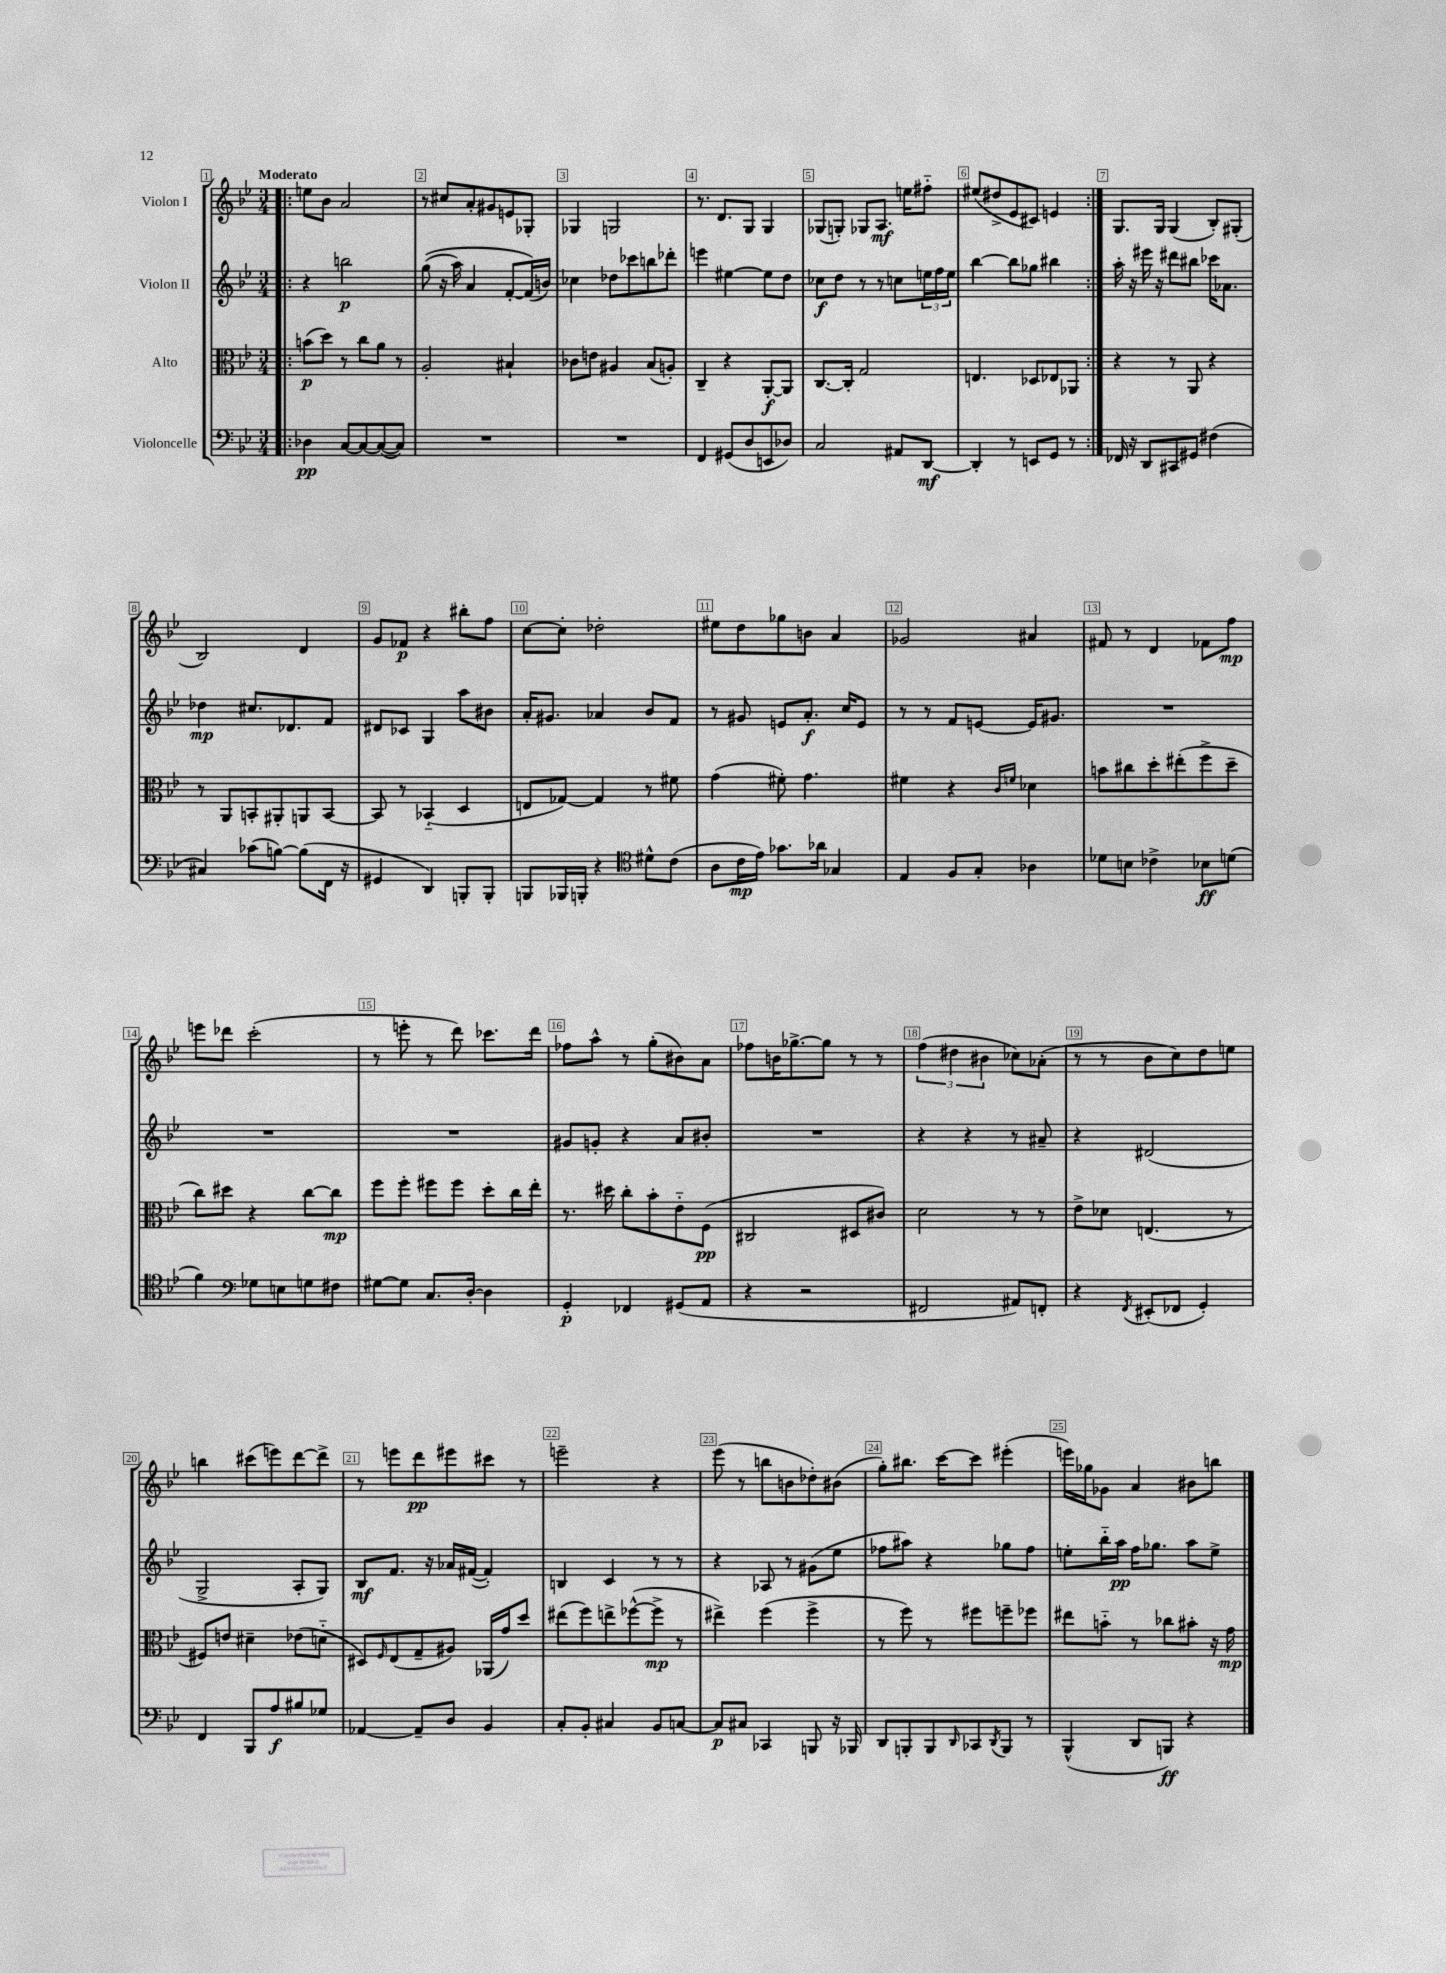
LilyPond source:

<<
\new StaffGroup <<
\new Staff = "s0" \with { instrumentName = "Violon I" } {
    \clef treble \key bes \major \numericTimeSignature \time 3/4 \tempo "Moderato"
    \repeat volta 2 { \bar ".|:" e''8 bes'8 a'2 |
    r8 cis''8 a'8-. gis'8 e'8 ges8-. |
    ges4 g2 |
    r8. d'8. g8 g4 |
    ges8( g8-.) ges8 a8.\mf e''16 fis''8-_ |
    eis''8( dis''8-> ees'8 cis'8) e'4 | }
    g8. g16 g4( bes8-.) gis8-.( |
    bes2) d'4 |
    g'8 fes'8\p r4 bis''8-. f''8 |
    c''8~ c''8-. des''2-. |
    eis''8 d''8 ges''8 b'8 a'4 |
    ges'2 ais'4 |
    fis'8 r8 d'4 fes'8 f''8\mp |
    e'''8 des'''8 c'''2-.( |
    r8 e'''8-. r8 d'''8) ces'''8. d'''16 |
    fes''8 a''8-^ r8 g''8-.( bis'8) a'8 |
    fes''8 b'16 ges''8.~-> ges''8 r8 r8 |
    \tuplet 3/2 { f''4( dis''4 bis'4 } ces''8) aes'8-.( |
    r8 r8 bes'8 c''8) d''8 e''8 |
    b''4 cis'''8( e'''8) d'''8~ d'''8-> |
    r8 e'''8 d'''8\pp eis'''8 cis'''8 r8 |
    e'''2-- r4 |
    ees'''8( r8 b''8 b'8 des''8-.) bis'8( |
    g''8-.) bis''8. c'''16~ c'''8 eis'''4-.( |
    e'''16) ges''16 ges'8 a'4 bis'8 b''8 \bar "|." |
}
\new Staff = "s1" \with { instrumentName = "Violon II" } {
    \clef treble \key bes \major \numericTimeSignature \time 3/4
    \repeat volta 2 { \bar ".|:" r4 b''2\p |
    g''8(\( r16 a''16) a'4 f'8~-. f'16(\) b'16) |
    ces''4 des''8 ces'''8 b''8 des'''8-. |
    e'''4 eis''4~ eis''8 d''8 |
    ces''8\f d''8 r8 r8 c''8 \tuplet 3/2 { e''16 f''16 e''16 } |
    bes''4~ bes''8 ges''8 bis''4 | }
    a''16-. r16 eis'''16 r16 dis'''8 bis''8 ces'''16 aes'8. |
    des''4\mp cis''8. des'8. f'8 |
    dis'8 ces'8 g4 a''8 bis'8 |
    a'16-. gis'8. aes'4 bes'8 f'8 |
    r8 gis'8 e'8 a'8.-.\f c''16 e'8 |
    r8 r8 f'8 e'8~ e'16 gis'8. |
    R2. |
    R2. |
    R2. |
    gis'8 g'8-. r4 a'8 bis'8-. |
    R2. |
    r4 r4 r8 ais'8-- |
    r4 dis'2( |
    g2-> a8-. g8) |
    bes8\mf f'8. r16 aes'16 fis'16~( fis'4-.) |
    b4 c'4 r8 r8 |
    r4 aes8 r8 gis'8( ees''8 |
    fes''8 ais''8) r4 ges''8 fes''8 |
    e''8-. bes''16-_ a''16\pp f''16 ges''8. a''8 e''8-> \bar "|." |
}
\new Staff = "s2" \with { instrumentName = "Alto" } {
    \clef alto \key bes \major \numericTimeSignature \time 3/4
    \repeat volta 2 { \bar ".|:" b'8\p( d''8) r8 c''8 a'8 r8 |
    a2-. bis4-! |
    ces'8 e'8 ais4 bes8( a8-.) |
    c4-- r4 a,8~-.\f a,8 |
    c8.~ c16-. g2 |
    e4. des8 ees8 aes,8 | }
    r4 r8 a,8 r4 |
    r8 a,8 b,8-. ais,8-. a,8 b,8~ |
    b,8 r8 bes,4-_( d4 |
    e8 ges8~) ges4 r8 fis'8 |
    g'4( fis'8-.) g'4. |
    fis'4 r4 \grace { c'16 f'16 } des'4 |
    b'8 cis''8 d''8-. eis''8-.( f''8-> d''8-- |
    c''8) dis''8 r4 c''8~ c''8\mp |
    f''8 f''8-. fis''8 fis''8 d''8-. c''16 ees''16-. |
    r8. dis''16 c''8-. bes'8-. ees'8-_ f8\pp( |
    cis2 dis8 cis'8) |
    d'2 r8 r8 |
    ees'8-> des'8 e4.( r8 |
    fis8) e'8 dis'4-- ees'8( d'8-_ |
    dis8) \grace { f16 } ees8( g8-- ais8) aes,16( g'16) d''8 |
    eis''8( f''8) e''8-> fes''8~-^( fes''8->\mp r8 |
    eis''4->) f''4( f''4-> |
    r8 f''8) r8 fis''8 f''8-- fes''8 |
    eis''8 b'8-_ r8 ces''8 bis'8-. r16 g'16\mp \bar "|." |
}
\new Staff = "s3" \with { instrumentName = "Violoncelle" } {
    \clef bass \key bes \major \numericTimeSignature \time 3/4
    \repeat volta 2 { \bar ".|:" des4\pp c8~ c8~ c8~( c8) |
    R2. |
    R2. |
    f,4 gis,8( d8 e,8 des8) |
    c2 ais,8 d,8~\mf |
    d,4-. r8 e,8 g,8 r8 | }
    fes,16 r16 d,8 cis,8 gis,8 fis4( |
    cis4) ces'8( b8~) b8( f,16 r16 |
    gis,4 d,4) b,,8-. b,,8-. |
    b,,8 bes,,16 b,,16-. r4 \clef tenor dis'8-^ c'8( |
    a8 c'16\mp ees'16) ges'8. aes'16 ges4 |
    ees4 f8 g8-. aes4 |
    des'8 b8 ces'4-> bes8\ff d'8( |
    f'4) \clef bass ges8 e8 g8 fis8 |
    gis8~ gis8 c8. d16~-. d4 |
    g,4-.\p fes,4 gis,8( a,8 |
    r4 r2 |
    fis,2 ais,8) f,8-. |
    r4 \acciaccatura { f,8 } eis,8-.( fes,8 g,4-.) |
    f,4 bes,,8 a8\f bis8 ges8 |
    aes,4~ aes,8-- d8 bes,4 |
    c8-. bes,8-. cis4 bes,8 c8~ |
    c8\p cis8 ces,4 b,,8 r16 bes,,16 |
    d,8 b,,8-. b,,8 \grace { d,16 } ces,8 \acciaccatura { d,8 } b,,8 r8 |
    bes,,4-^( d,8 b,,8\ff) r4 \bar "|." |
}
>>
>>
\layout { \context { \Score \override BarNumber.break-visibility = ##(#f #t #t) barNumberVisibility = #all-bar-numbers-visible \override BarNumber.stencil = #(make-stencil-boxer 0.1 0.3 ly:text-interface::print) } }
